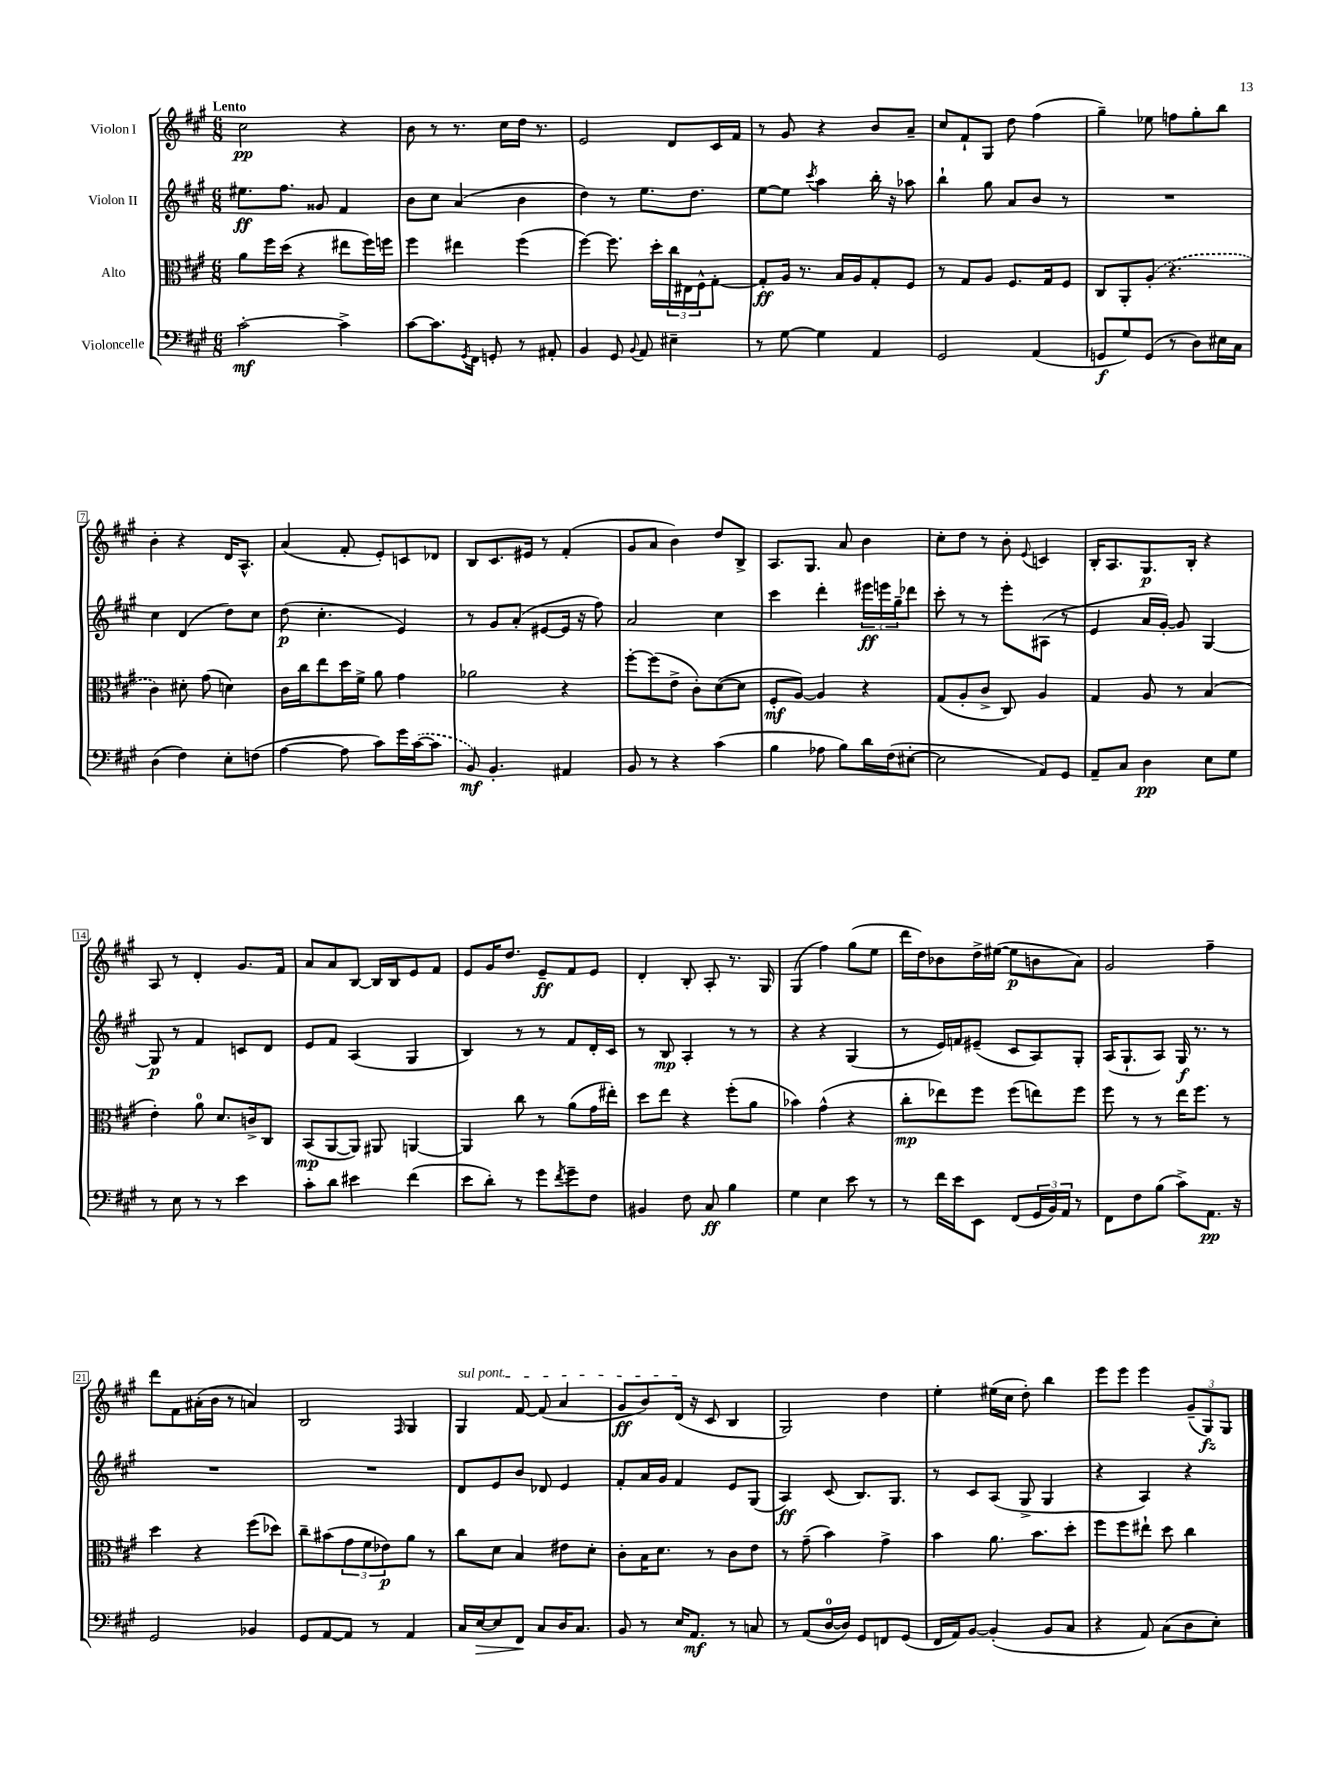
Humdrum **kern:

**kern	**kern	**kern	**kern
*staff4	*staff3	*staff2	*staff1
*clefF4	*clefC3	*clefG2	*clefG2
*k[f#c#g#]	*k[f#c#g#]	*k[f#c#g#]	*k[f#c#g#]
*M6/8	*M6/8	*M6/8	*M6/8
[2c#'\	8a\L	8.ee#\L	2cc#\
.	16ff#\L	.	.
.	(16dd\JJ	8.ff#\J	.
.	4r	.	.
.	.	8g##/	.
4c#^\]	8ee#\L	4f#/	4r
.	16ff#\L)	.	.
.	16ff\JJ	.	.
=	=	=	=
[8c#\L	4ff#\	8b\L	8b\
8.c#\]	.	8cc#\J	8r
.	4ee#\	(4a/	8.r
8qGG#/	.	.	.
16FF#\Jk	.	.	.
8GG'/	.	.	.
.	.	.	16cc#\LL
8r	(4ff#\	4b\	16dd\JJ
.	.	.	8.r
8AA#'/	.	.	.
=	=	=	=
4BB/	[4ff#\)	4dd\)	2e/
8GG#/	8.ff#\]	8r	.
8qqBB/	.	.	.
8AA/	.	8.ee\L	.
.	16dd'\LL	.	.
4E#~\	24cc#\	.	8d/L
.	24E#\	.	.
.	.	8.dd\J	.
.	24F#^^\J	.	.
.	[8G#'\J	.	16c#/L
.	.	.	16f#/JJ
=	=	=	=
8r	8G#'/]L	[8ee\L	8r
[8G#\	16A/Jk	8ee\]J	8g#/
.	8.r	.	.
.	.	8qccc#/	.
4G#\]	.	4aa\	4r
.	16B/LL	.	.
.	16A/J	.	.
4AA/	8G#'/	16bb'\	8b/L
.	.	16r	.
.	8F#/J	8aa-\	8a~/J
=	=	=	=
2GG#/	8r	4bb`\	8cc#/L
.	8G#/L	.	8f#`/
.	8A/J	8gg#\	8G#/J
.	8.F#/L	8a/L	8dd\
(4AA/	.	8b/J	(4ff#\
.	16G#/k	.	.
.	8F#/J	8r	.
=	=	=	=
8GG/L	8C#/L	2.r	4gg#~\)
8G#/)	8AA'/	.	.
(8GG/J	(8A'/J	.	8ee-\
8r	4.r	.	8ff\L
8D\L)	.	.	8gg#'\
16E#\L	.	.	8bb\J
16C#\JJ	.	.	.
=	=	=	=
(4D\	4c#\)	4cc#\	4b'\
4F#\)	8d#'\	(4d/	4r
.	(8g#\	.	.
8E'\L	4d\)	8dd\L)	16d/LK
.	.	.	8.A^^/J
(8F\J	.	8cc#\J	.
=	=	=	=
[4A\	16c#\LL	(8dd\	(4a/
.	16cc#\J	.	.
.	8ee\	4.cc#'\	.
8A\]	16dd\L	.	8f#'/
.	16f#^\JJ	.	.
8c#\L)	8a\	.	8e'/L)
16g#\L	4g#\	4e/)	8c/
([16c#\J	.	.	.
8c#\]J	.	.	8d-/J
=	=	=	=
8BB/)	2a-\	8r	8B/L
4.BB'/	.	8g#/L	8.c#/
.	.	(8a'/J	.
.	.	.	16e#/Jk
.	.	[8e#/L	8r
4AA#/	4r	16e#/]Jk	(4f#'/
.	.	16r	.
.	.	8ff#\)	.
=	=	=	=
8BB/	[8ff#'\L	2a/	8g#/L
8r	(8ff#\]	.	8a/J
4r	8e^\J	.	4b\)
.	8c#'\L)	.	.
(4c#\	([8d\	4cc#\	8dd/L
.	8d\]J	.	8B^/J
=	=	=	=
4B\	8F#'/L	4ccc#\	8.A/L
.	[8A/J)	.	.
.	.	.	8.G#/J
8A-\	4A/]	4ddd'\	.
8B\L)	.	.	8a/
16d\L	4r	24eee#\LL	4b\
.	.	24eee\	.
(16F#\J	.	.	.
.	.	24gg#~\J	.
[8E#'\J	.	8ddd-\J	.
=	=	=	=
2E#\]	(8G#/L	8ccc#'\	8cc#'\L
.	8A'/	8r	8dd\J
.	8c#^/J	8r	8r
.	8C#/)	8eee'\L	8b'\
.	.	.	8qqe/
8AA/L)	4A/	(8A#\J	4c/
8GG#/J	.	8r	.
=	=	=	=
8AA~/L	4G#/	4e/	16B'/LK
.	.	.	8.A/
8C#/J	.	.	.
4D\	8A/	16a/LL	8.G#/
.	.	[16g#'/JJ)	.
.	8r	8g#/]	.
.	.	.	16B'/Jk
8E\L	(4B/	[4G#/	4r
8G#\J	.	.	.
=	=	=	=
8r	4e'\)	8G#/]	8A/
8E\	.	8r	8r
8r	8a\	4f#/	4d'/
8r	8.d/L	.	.
4e\	.	8c/L	8.g#/L
.	16c^/k	.	.
.	8C#/J	8d/J	.
.	.	.	16f#/Jk
=	=	=	=
8c#'\L	(8BB/L	8e/L	8a/L
8d\J	[8AA/	8f#/J	8a/
4e#\	8AA/]J)	(4A/	[8B/J
.	8AA#/	.	16B/]LL
.	.	.	16B/J
(4f#\	[4AA/	4G#/	8e/
.	.	.	8f#/J
=	=	=	=
8e\L	4AA/]	4B/)	8e/L
8d'\J)	.	.	16g#/K
.	.	.	8.dd/J
8r	8cc#\	8r	.
8g#\L	8r	8r	8e~/L
8qf#/	.	.	.
8g#~\	(8a\L	8f#/L	8f#/
8F#\J	16g#\L	16d'/L	8e/J
.	16ee#'\JJ)	16c#/JJ	.
=	=	=	=
4BB#/	8dd\L	8r	4d'/
.	8ee\J	8B/	.
8F#\	4r	4A'/	8B'/
8C#/	.	.	8A'/
4B\	(8ff#'\L	8r	8.r
.	8a\J	8r	.
.	.	.	16G#/
=	=	=	=
4G#\	4b-\)	4r	(4G#/
4E\	(4g#^^\	4r	4ff#\)
8e\	4r	(4G#/	(8gg#\L
8r	.	.	8ee\J
=	=	=	=
8r	8cc#'\L	8r	16ddd\LL
.	.	.	16dd\J)
16f#\LL	8ee-\)	16e/LL)	8b-\
16e\J	.	16f/J	.
8EE\J	8ff#\J	(8e#~/J	16dd^\L
.	.	.	([16ee#\JJ
(8FF#/L	(8ff#\L	8c#/L	8ee#\]L
24GG#/L	8ee\)	8A/)	8b\
24BB/)	.	.	.
24AA/JJ	.	.	.
8r	8ff#\J	8G#'/J	8a\J)
=	=	=	=
8FF#\L	8ff#\	(16A/LK	2g#/
.	.	8.G#`/	.
8F#\	8r	.	.
(8B\J	8r	8A/J)	.
8c#^\L)	16ee\LK	16G#/	.
.	8.ff#\J	8.r	.
8.AA\J	.	.	4ff#~\
.	8r	8r	.
16r	.	.	.
=	=	=	=
2GG#/	4dd\	2.r	8ddd\L
.	.	.	8f#\
.	4r	.	(16a#'\L
.	.	.	16b\JJ
.	.	.	8r
4BB-/	(8ff#\L	.	4a/)
.	8dd-\J)	.	.
=	=	=	=
8GG#/L	8cc#~\L	2.r	2B/
[8AA/	(8b#\	.	.
8AA/]J	12g#\	.	.
.	12f#\	.	.
8r	.	.	.
.	12e-\)	.	.
.	.	.	16qqF#/
4AA/	8a\J	.	4G#/
.	8r	.	.
=	=	=	=
16C#/LL	8cc#\L	8d/L	4G#/
[16E/J	.	.	.
8E/]	8d\J	8e/	.
8FF#/J	4B/	8b/J	[8f#/
8C#/L	.	8d-/	(8f#/]
16D/K	8e#\L	4e/	4a/
8.C#/J	.	.	.
.	8d'\J	.	.
=	=	=	=
8BB/	8c#'\L	8f#'/L	8g#/L
8r	16B\K	16a/L	8b/)
.	8.d\J	16g#/JJ	.
16E/LK	.	4f#/	(16d/Jk
8.AA/J	.	.	16r
.	8r	.	8c#/
8r	8c#\L	8e/L	4B/
8C/	8e\J	(8G#/J	.
=	=	=	=
8r	8r	4A/)	2G#/)
(8AA/L	(8g#~\	.	.
[16D/L	4b\)	(8c#/	.
16D/]JJ)	.	.	.
8GG#/L	.	8.B/L)	.
8FF/	4g#^\	.	4dd\
.	.	8.G#/J	.
(8GG#/J	.	.	.
=	=	=	=
16FF#/LL	4b\	8r	4ee'\
16AA/J)	.	.	.
[8BB/J	.	8c#/L	.
(4BB'/]	8.a\	(8A/J	(16ee#\LL
.	.	.	16cc#\JJ
.	.	8G#^/	8dd'\)
.	8.b\L	.	.
8BB/L	.	4G#/	4bb\
8C#/J	8dd'\J	.	.
=	=	=	=
4r	8ff#\L	4r	8eee\L
.	8ff#\	.	8eee\J
8AA/)	8ee#`\J	4A/)	4eee\
(8C#\L	8dd\	.	.
8D\	4cc#\	4r	(12g#~/L
.	.	.	12G#/)
8E'\J)	.	.	.
.	.	.	12G#/J
==	==	==	==
*-	*-	*-	*-
